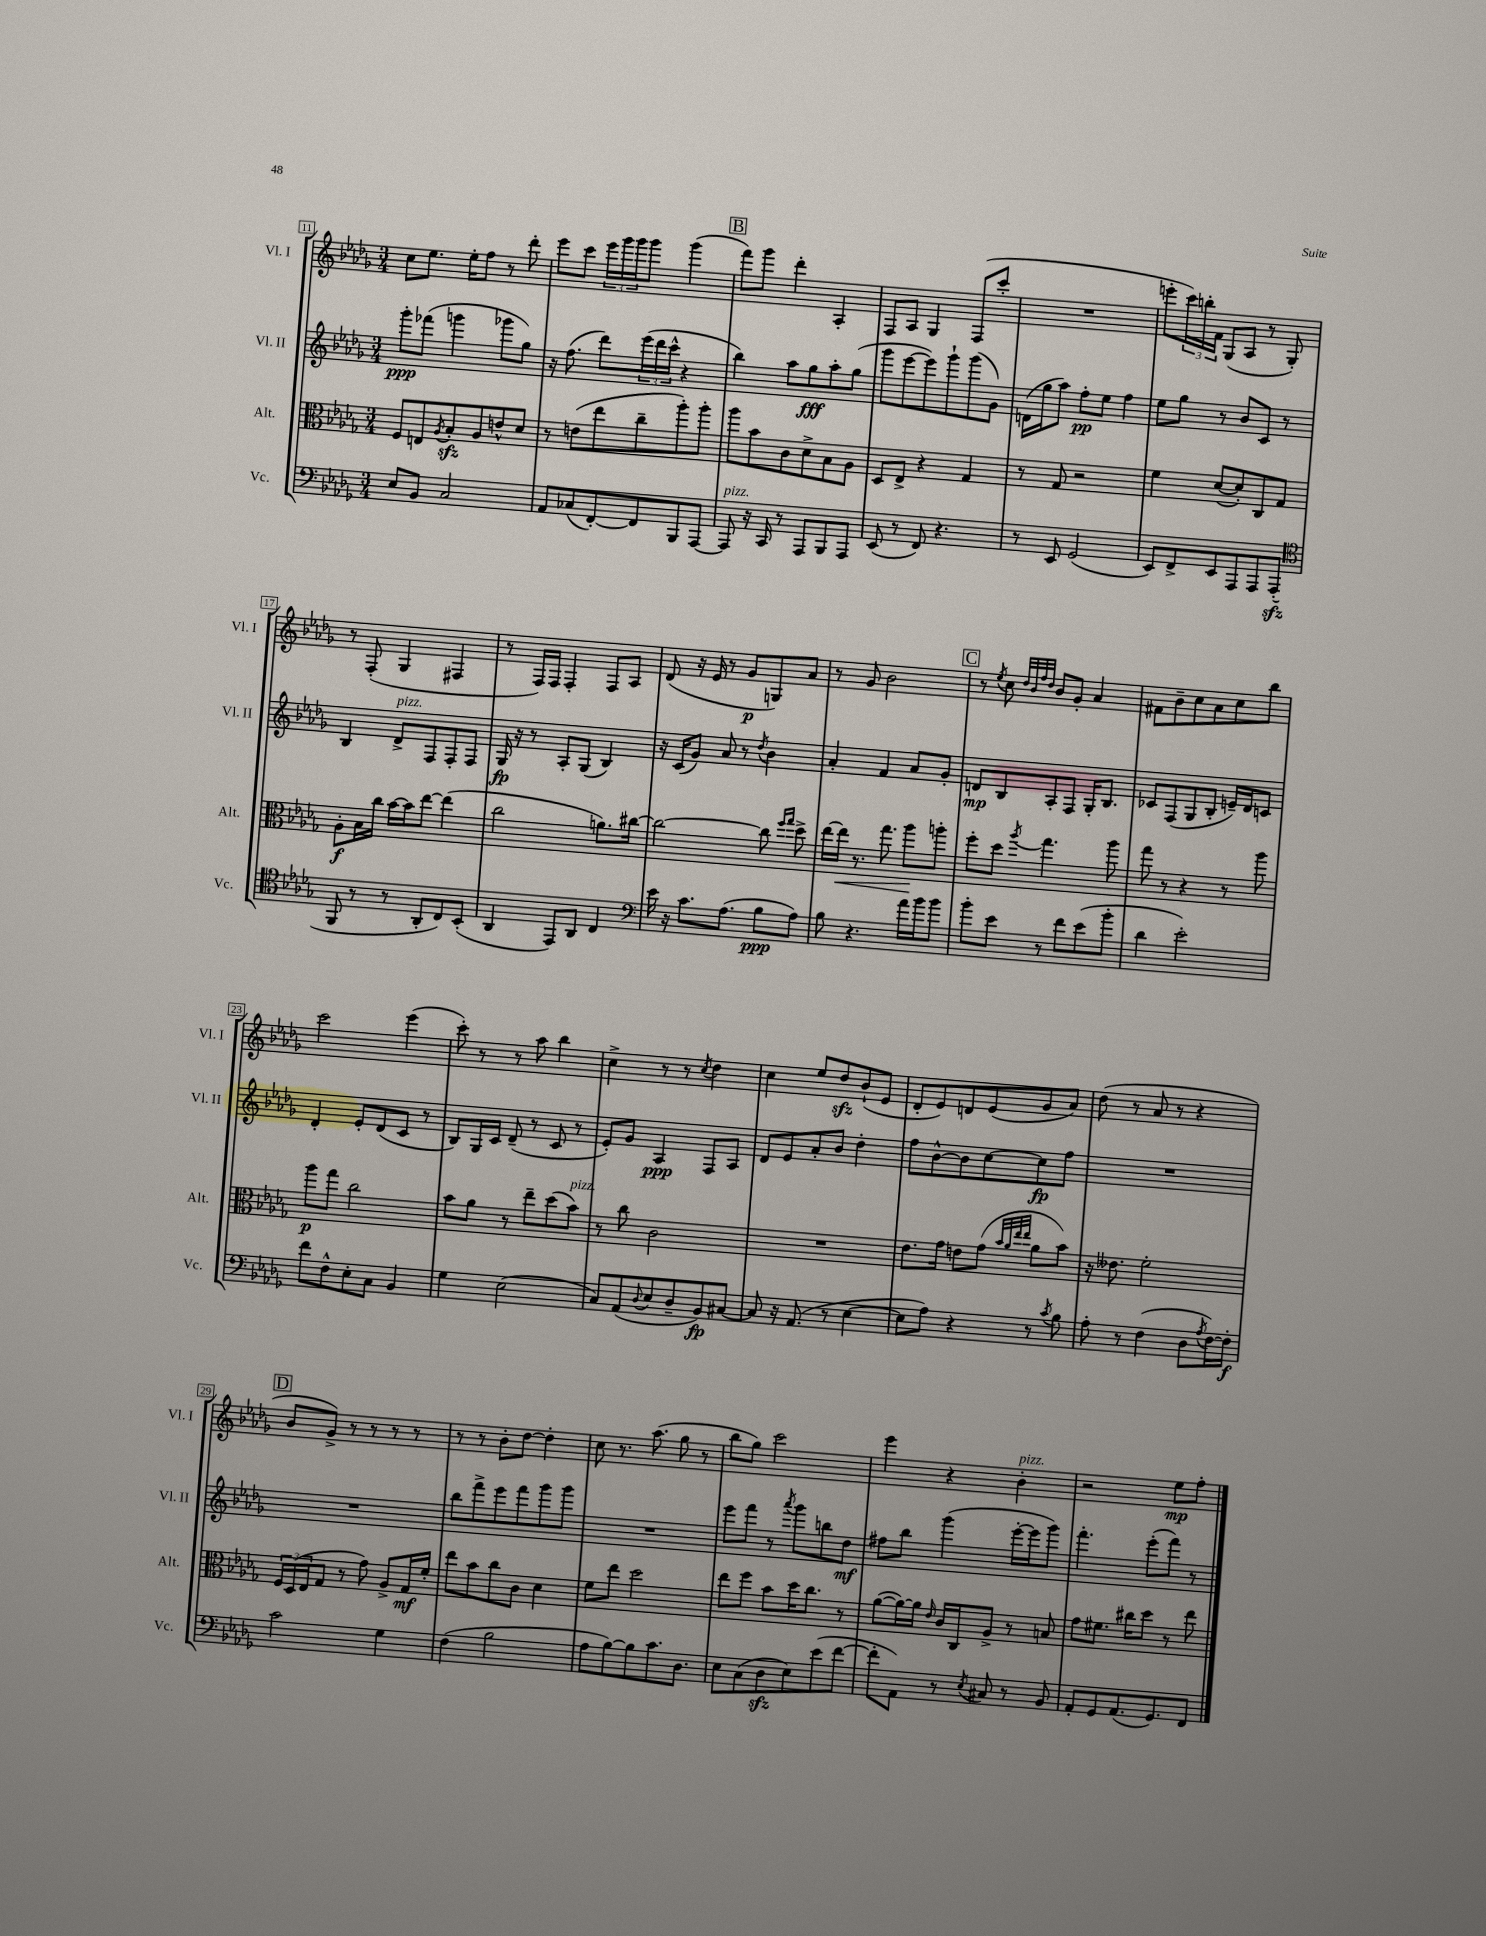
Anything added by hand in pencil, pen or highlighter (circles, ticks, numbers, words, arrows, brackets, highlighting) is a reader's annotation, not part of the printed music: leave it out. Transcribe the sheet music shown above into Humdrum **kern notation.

**kern	**dynam	**kern	**dynam	**kern	**dynam	**kern	**dynam
*part4	*part4	*part3	*part3	*part2	*part2	*part1	*part1
*staff4	*staff4	*staff3	*staff3	*staff2	*staff2	*staff1	*staff1
*I"Vc.	*	*I"Alt.	*	*I"Vl. II	*	*I"Vl. I	*
*I'Vc.	*	*I'Alt.	*	*I'Vl. II	*	*I'Vl. I	*
*clefF4	*	*clefC3	*	*clefG2	*	*clefG2	*
*k[b-e-a-d-g-]	*	*k[b-e-a-d-g-]	*	*k[b-e-a-d-g-]	*	*k[b-e-a-d-g-]	*
*M3/4	*	*M3/4	*	*M3/4	*	*M3/4	*
=11	=11	=11	=11	=11	=11	=11	=11
8E-/L	.	8F/L	.	8ggg-'\L	ppp	8cc\L	.
8BB-/J	.	8En/	.	(8fff-X\J	.	8.ee-\J	.
.	.	8qA-/	.	.	.	.	.
2C/	.	8B-zz'/	.	4gggn\	.	.	.
.	.	.	.	.	.	16ee-'\KL	.
.	.	8A-/	.	.	.	8ff\J	.
.	.	8en^^/	.	8ggg-X\L	.	8r	.
.	.	8d-/J	.	8gg-\J)	.	8ddd-'\	.
=12	=12	=12	=12	=12	=12	=12	=12
8AA-/L	.	8r	.	16r	.	8eee-\L	.
.	.	.	.	(8.ff\	.	.	.
(8C-X/	.	(8en\L	.	.	.	8ccc\J	.
[8FF'/)	.	8ee-\	.	8ddd-\L)	.	24eee-\LL	.
.	.	.	.	.	.	24ggg-\	.
.	.	.	.	.	.	24ggg-\J	.
8FF/]	.	8cc~\	.	(24eee-\L	.	8ggg-\J	.
.	.	.	.	24ddd-\	.	.	.
.	.	.	.	24ccc^^\JJ	.	.	.
8BBB-/	.	8aa-'\)	.	4r	.	(4ggg-\	.
[8AAA-/J	.	8aa-'\J	.	.	.	.	.
!!LO:REH:place=s1:t=B
=13	=13	=13	=13	=13	=13	=13	=13
!LO:TX:a:i:t=pizz.	!	!	!	!	!	!	!
8AAA-/]	.	8aa-\L	.	4bb-\)	.	8fff\L)	.
16r	.	8b-\	.	.	.	8ggg-\J	.
16CC/	.	.	.	.	.	.	.
8r	.	8c\	.	8aa-\L	.	4ddd-'\	.
8AAA-/L	.	8d-^\	.	8gg-\	fff	.	.
8BBB-/	.	8B-\	.	8aa-'\	.	4A-'/	.
8AAA-/J	.	8A-\J	.	(8gg-\J	.	.	.
=14	=14	=14	=14	=14	=14	=14	=14
(8EE-/	.	8D-/L	.	8ggg-\L	.	8F/L	.
8r	.	8E-^/J	.	[8eee-\	.	8A-/J	.
8FF/)	.	4r	.	8eee-\])	.	4G-/	.
4.r	.	.	.	8ggg-`\	.	.	.
.	.	4G-/	.	(8ggg-\	.	(8F/L	.
.	.	.	.	8g-\J)	.	8ccc'/J	.
=15	=15	=15	=15	=15	=15	=15	=15
8r	.	8r	.	(16dn\LL	.	2.r	.
.	.	.	.	16gg-\J	.	.	.
8EE-/	.	8G-/	.	8aa-\J)	.	.	.
(2GG-/	.	2r	.	8ff'\L	pp	.	.
.	.	.	.	8ee-\J	.	.	.
.	.	.	.	4ff\	.	.	.
=16	=16	=16	=16	=16	=16	=16	=16
8EE-/L)	.	4f\	.	8ee-\L	.	8eeen'\L	.
8FF^/	.	.	.	8gg-\J	.	24ccc\L)	.
.	.	.	.	.	.	24bbn'\	.
.	.	.	.	.	.	24f\JJ	.
8EE-/	.	([8d-/L	.	8r	.	(8G-/L	.
8AAA-/	.	8d-'/])	.	8b-/L	.	8A-/J	.
8AAA-/	.	8C/	.	8c/J	.	8r	.
(8AAA-zz'/J	.	8G-/J	.	8r	.	8G-'/)	.
!!LO:LB:g=z
=17	=17	=17	=17	=17	=17	=17	=17
*clefC4	*	*	*	*	*	*	*
8FF/	.	8A-'\L	f	4B-/	.	8r	.
8r	.	16B-\L	.	.	.	(8F'/	.
.	.	16cc\JJ	.	.	.	.	.
!	!	!	!	!LO:TX:a:i:t=pizz.	!	!	!
8r	.	[16b-\LL	.	8d-^/L	.	4G-/	.
.	.	16b-\J]	.	.	.	.	.
8AA-'/L	.	[8ee-\J	.	8F/	.	.	.
8C/)	.	(4ee-\]	.	8F'/	.	4F#X/	.
(8BB-'/J	.	.	.	8F/J	.	.	.
=18	=18	=18	=18	=18	=18	=18	=18
4AA-/	.	2cc\	.	16G-/	fp	8r	.
.	.	.	.	16r	.	.	.
.	.	.	.	8r	.	16F/LL)	.
.	.	.	.	.	.	16F/JJ	.
8EE-/L)	.	.	.	8A-'/L	.	4F'/	.
8AA-/J	.	.	.	(8G-/J	.	.	.
4C/	.	8.an\L)	.	4B-/)	.	8F/L	.
.	.	.	.	.	.	8A-/J	.
.	.	[16cc#X\Jk	.	.	.	.	.
=19	=19	=19	=19	=19	=19	=19	=19
*clefF4	*	*	*	*	*	*	*
16e-\	.	2cc#\_	.	16r	.	(8d-/	.
16r	.	.	.	(16c/KL	.	.	.
8.c\L	.	.	.	8g-/J)	.	16r	.
.	.	.	.	.	.	16e-/	.
.	.	.	.	8a-/	.	8r	.
(8.A-\J	.	.	.	.	.	.	.
.	.	.	.	8r	.	8g-/L	p
.	.	.	.	8qdd-/	.	.	.
8B-\L	ppp	8cc#\]	.	4b-\	.	8Gn/)	.
.	.	16qqff/LL	.	.	.	.	.
.	.	16qqgg-/JJ	.	.	.	.	.
8A-\J)	.	8dd-^\	.	.	.	8a-/J	.
=20	=20	=20	=20	=20	=20	=20	=20
8B-\	.	[16ee-\LL	.	4a-'/	.	8r	.
!	!	!	!LO:HP:b	!	!	!	!
.	.	16ee-\JJ]	<	.	.	.	.
4.r	.	8.r	.	.	.	8g-/	.
.	.	.	.	4f/	.	2b-\	.
.	.	8.gg-\	.	.	.	.	.
16a-\LL	.	8aa-\L	.	8a-/L	.	.	.
16b-\J	.	.	.	.	.	.	.
8b-\J	.	8aan'\J	[	8g-'/J	.	.	.
!!LO:REH:place=s1:t=C
=21	=21	=21	=21	=21	=21	=21	=21
8b-'\L	.	8ff'\L	.	8dn/L	mp	8r	.
.	.	.	.	.	.	8qee-/	.
8e-\J	.	8dd-\J	.	8B-/	.	8cc\	.
.	.	.	.	.	.	32qqdd-/LLL	.
.	.	.	.	.	.	32qqb-/	.
.	.	.	.	.	.	32qqff/	.
.	.	8qaa-/	.	.	.	32qqdd-/JJJ	.
8r	.	4.gg-\	.	8A-'/	.	8b-/L	.
8f\L	.	.	.	8F/J	.	8g-'/J	.
(8e-\	.	.	.	16G-'/KL	.	4a-/	.
.	.	.	.	8.B-/J	.	.	.
8b-'\J	.	8aa-\	.	.	.	.	.
=22	=22	=22	=22	=22	=22	=22	=22
4d-\	.	8gg-\	.	8c-X/L	.	8f#X\L	.
.	.	8r	.	(8F/	.	8b-~\	.
2e-'\)	.	4r	.	8G-/	.	8cc\	.
.	.	.	.	8B-'/J	.	8a-\	.
.	.	8r	.	16en~/LL)	.	8cc\	.
.	.	.	.	16d-/J	.	.	.
.	.	8aa-\	.	8cn/J	.	8bb-\J	.
!!LO:LB:g=z
=23	=23	=23	=23	=23	=23	=23	=23
8f\L	.	8aa-\L	p	4d-'/	.	2ccc\	.
8F^^\	.	8gg-\J	.	.	.	.	.
8E-'\	.	2cc\	.	8e-'/L	.	.	.
8C\J	.	.	.	(8d-/	.	.	.
4BB-/	.	.	.	8c/J	.	(4eee-\	.
.	.	.	.	8r	.	.	.
=24	=24	=24	=24	=24	=24	=24	=24
4G-\	.	8b-\L	.	8B-/L)	.	8ccc'\)	.
.	.	8a-\J	.	16G-/L	.	8r	.
.	.	.	.	16c/JJ	.	.	.
(2E-\	.	8r	.	(8d-~/	.	8r	.
.	.	8ee-~\L	.	8r	.	8aa-\	.
.	.	(8dd-\	.	8c/	.	4bb-\	.
!	!	!LO:TX:a:i:t=pizz.	!	!	!	!	!
.	.	8b-\J)	.	8r	.	.	.
=25	=25	=25	=25	=25	=25	=25	=25
8C/L)	.	8r	.	8e-'/L)	.	4cc^\	.
(8AA-/	.	8cc\	.	8g-/J	.	.	.
8qqD-/	.	.	.	.	.	.	.
8E-/	.	2c\	.	4A-/	ppp	8r	.
8D-~/	.	.	.	.	.	8r	.
.	.	.	.	.	.	8qcc/	.
8BB-/)	fp	.	.	8F/L	.	4dd-\	.
[8C#X/J	.	.	.	8A-/J	.	.	.
=26	=26	=26	=26	=26	=26	=26	=26
8C#/]	.	2.r	.	8d-/L	.	4cc\	.
16r	.	.	.	8e-/	.	.	.
(8.AA-/	.	.	.	.	.	.	.
.	.	.	.	8a-'/	.	8ee-/L	.
8r	.	.	.	8b-/J	.	8dd-zz/	.
[4E-\	.	.	.	4dd-'\	.	(8b-`/	.
.	.	.	.	.	.	8e-/J	.
=27	=27	=27	=27	=27	=27	=27	=27
8E-\L]	.	8.e-\L	.	8ff\L	.	8d-'/L	.
8A-\J)	.	.	.	[8b-^^\	.	8e-/)	.
.	.	16g-\Jk	.	.	.	.	.
4r	.	8en\L	.	8b-\]	.	8dn/	.
.	.	(8g-\J	.	[8cc\	.	(8e-/	.
.	.	32qqb-/LLL	.	.	.	.	.
.	.	32qqa-/	.	.	.	.	.
.	.	32qqee-/	.	.	.	.	.
.	.	32qqee-/JJJ	.	.	.	.	.
8r	.	8a-\L	.	8cc\]	fp	8g-/	.
8qc/	.	.	.	.	.	.	.
8B-\	.	8b-\J)	.	8ff\J	.	8a-/J)	.
=28	=28	=28	=28	=28	=28	=28	=28
8A-'\	.	16r	.	2.r	.	(8dd-\	.
.	.	8.e--X\	.	.	.	.	.
8r	.	.	.	.	.	8r	.
(4F\	.	2f'\	.	.	.	8a-/	.
.	.	.	.	.	.	8r	.
8D-\L	.	.	.	.	.	4r	.
8qA-/	.	.	.	.	.	.	.
[16F\L)	.	.	.	.	.	.	.
16F'\JJ]	f	.	.	.	.	.	.
!!LO:LB:g=z
!!LO:REH:place=s1:t=D
=29	=29	=29	=29	=29	=29	=29	=29
2c\	.	24F/LL	.	2.r	.	8b-/L	.
.	.	(24D-/	.	.	.	.	.
.	.	24E-/J	.	.	.	.	.
.	.	8G-/J	.	.	.	8g-^/J)	.
.	.	8r	.	.	.	8r	.
.	.	8g-\)	.	.	.	8r	.
4G-\	.	8A-^/L	.	.	.	8r	.
.	.	16G-/L	mf	.	.	8r	.
.	.	16f'/JJ	.	.	.	.	.
=30	=30	=30	=30	=30	=30	=30	=30
(4F\	.	8ee-\L	.	8bb-\L	.	8r	.
.	.	8b-\	.	8fff^\	.	8r	.
2B-\	.	8cc\	.	8eee-\	.	8b-'\L	.
.	.	8c\J	.	8fff\	.	[8dd-\J	.
.	.	4d-\	.	8ggg-\	.	4dd-'\]	.
.	.	.	.	8ggg-\J	.	.	.
=31	=31	=31	=31	=31	=31	=31	=31
8A-\L	.	8f\L	.	2.r	.	8cc\	.
[8B-\)	.	8ee-\J	.	.	.	8.r	.
8B-\]	.	2dd-\	.	.	.	.	.
.	.	.	.	.	.	(8.aa-\	.
8.c\	.	.	.	.	.	.	.
.	.	.	.	.	.	8gg-\	.
8.D-\J	.	.	.	.	.	.	.
.	.	.	.	.	.	8r	.
=32	=32	=32	=32	=32	=32	=32	=32
8E-\L	.	8ee-\L	.	8eee-\L	.	8bb-\L	.
(8C\	.	8ff\J	.	8fff\J	.	8gg-\J)	.
8D-zz\	.	8b-\L	.	8r	.	2ccc\	.
.	.	.	.	8qaaa-/	.	.	.
8E-\)	.	16dd-\K	.	8ggg-\L	.	.	.
.	.	8.cc\J	.	.	.	.	.
(8e-\	.	.	.	8bbn\	.	.	.
[8f\J	.	8r	.	8dd-\J	mf	.	.
=33	=33	=33	=33	=33	=33	=33	=33
8f'\L]	.	([8a-\L	.	8ff#X\L	.	4eee-\	.
8AA-\J)	.	16a-\L_)	.	8bb-\J	.	.	.
.	.	16a-\JJ]	.	.	.	.	.
.	.	16qqe-/	.	.	.	.	.
8r	.	16c/LL	.	(4ggg-\	.	4r	.
.	.	16C/J	.	.	.	.	.
8qE-/	.	.	.	.	.	.	.
8C#X/	.	8A-^/J	.	.	.	.	.
!	!	!	!	!	!	!LO:TX:a:i:t=pizz.	!
8r	.	8r	.	[16eee-'\LL	.	4b-'\	.
.	.	.	.	16eee-\J]	.	.	.
8BB-/	.	8Bn/	.	8ggg-\J)	.	.	.
=34	=34	=34	=34	=34	=34	=34	=34
8AA-'/L	.	8g-\L	.	4.fff'\	.	2r	.
8GG-/	.	8.f#X\J	.	.	.	.	.
(8.AA-/	.	.	.	.	.	.	.
.	.	16cc#X\KL	.	.	.	.	.
.	.	8dd-\J	.	(8eee-'\L	.	.	.
8.GG-/)	.	.	.	.	.	.	.
.	.	8r	.	8fff\J)	.	8ee-\L	mp
8FF/J	.	8ee-\	.	8r	.	8ff'\J	.
==	==	==	==	==	==	==	==
*-	*-	*-	*-	*-	*-	*-	*-
